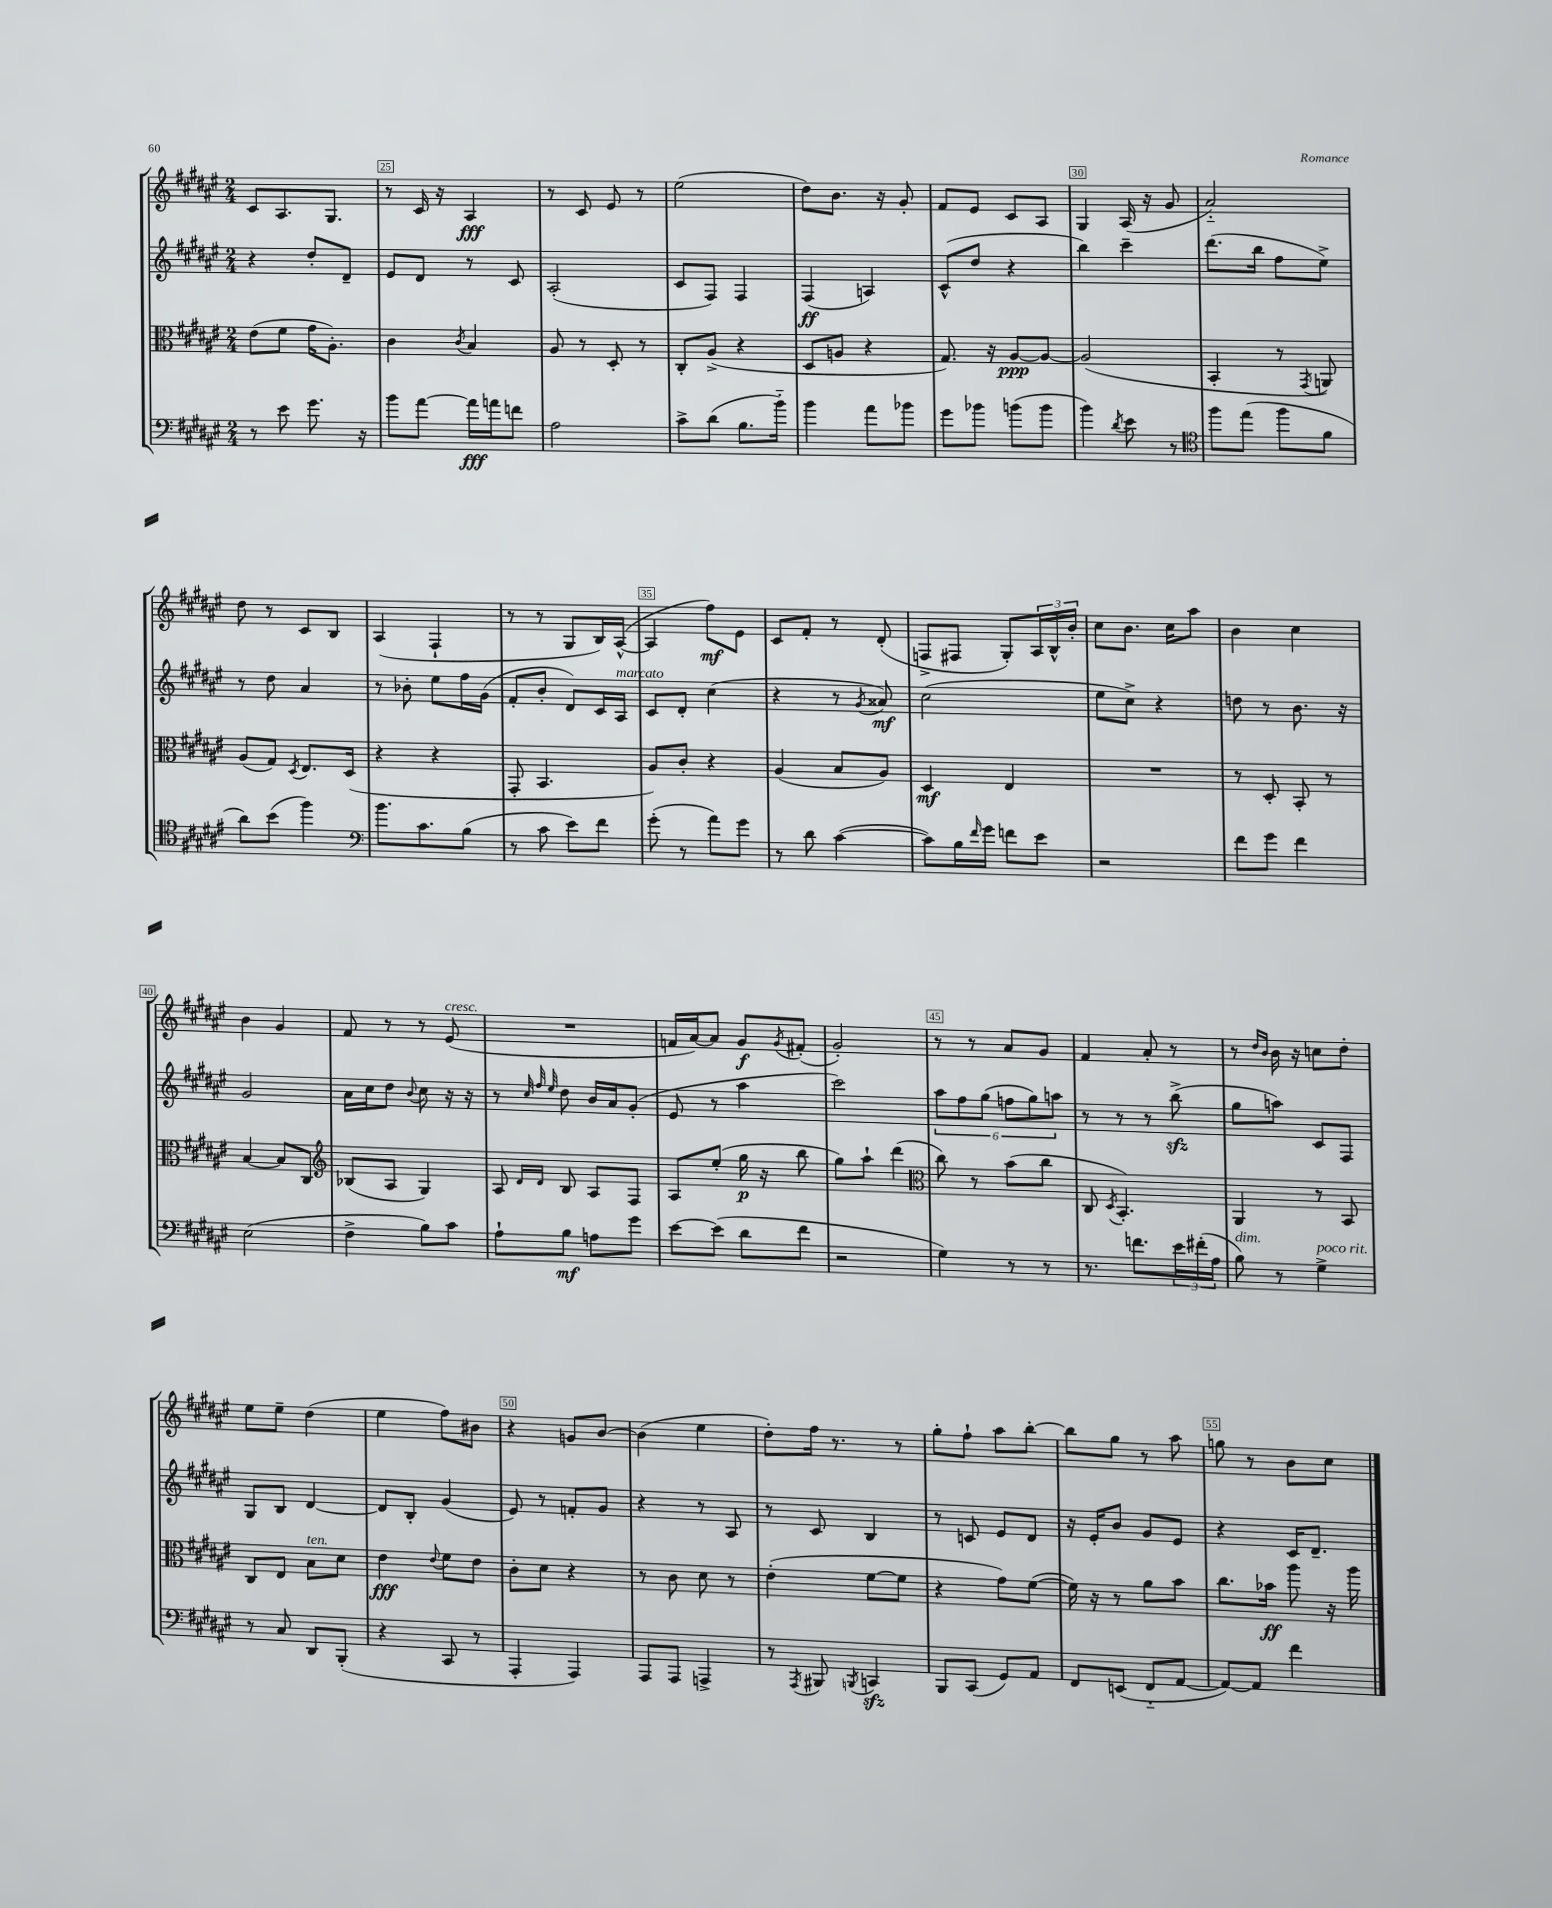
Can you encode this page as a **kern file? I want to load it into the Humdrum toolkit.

**kern	**kern	**kern	**kern
*staff4	*staff3	*staff2	*staff1
*clefF4	*clefC3	*clefG2	*clefG2
*k[f#c#g#d#a#e#]	*k[f#c#g#d#a#e#]	*k[f#c#g#d#a#e#]	*k[f#c#g#d#a#e#]
*M2/4	*M2/4	*M2/4	*M2/4
8r	(8e#	4r	8c#
8e#	8f#	.	8.A#
8.g#	16g#	8dd#'	.
.	8.A#')	.	8.G#
.	.	8d#~	.
16r	.	.	.
=	=	=	=
8b	4c#	8e#	8r
[8a#	.	8d#	16c#
.	.	.	16r
.	8qc#	.	.
16a#]	4B	8r	4A#
16a	.	.	.
8f	.	8c#	.
=	=	=	=
2A#	8A#	(2A#'	8r
.	8r	.	8c#
.	8D#'	.	8e#
.	8r	.	8r
=	=	=	=
8c#^	8C#'	8c#	(2ee#
(8d#	(8A#^	8F#)	.
8.B	4r	4F#	.
16b'~)	.	.	.
=	=	=	=
4b	8D#	(4F#	8dd#)
.	8A	.	8.b
8a#	4r	4A)	.
.	.	.	16r
8b-	.	.	8g#'
=	=	=	=
8g#	8.G#)	(8c#^^	8f#
8b-	.	8dd#	8e#
.	16r	.	.
(8b	[8A#	4r	8c#
8b	8A#_	.	8A#
=	=	=	=
4b)	(2A#]	4bb)	4G#
8qd#	.	.	.
8e#	.	4ccc#~	(16A#
.	.	.	16r
8r	.	.	8g#
=	=	=	=
*clefC4	*	*	*
8ff#	4BB'	(8.ddd#	2a#'~)
(8ee#	.	.	.
.	.	16bb	.
8ff#	8r	8ff#	.
.	8qGG#	.	.
8f#	8AA)	8ee#^)	.
=	=	=	=
8a#)	(8A#	8r	8dd#
(8b	8G#)	8dd#	8r
.	8qD#	.	.
4ff#)	8.E#	4a#	8c#
.	.	.	8B
.	(16D#	.	.
=	=	=	=
*clefF4	*	*	*
8.b	4r	8r	(4A#
.	.	8b-'	.
8.c#	.	.	.
.	4r	8ee#	4F#`
(8B	.	16ff#	.
.	.	(16g#	.
=	=	=	=
8r	8GG#'	8f#'	8r
8c#	4.BB	8b'	8r
8e#)	.	8d#)	8G#
8f#	.	16c#	16B)
.	.	16A#	([16A#^^
=	=	=	=
(8g#'	8A#)	8c#	4A#]
8r	8c#'	8d#'	.
8a#)	4r	(4cc#	8ff#)
8g#	.	.	8e#
=	=	=	=
8r	(4A#	4r	8c#
8d#	.	.	8f#'
([4c#	8B	8r	8r
.	.	8qg#	.
.	8A#)	8a##)	(8d#'
=	=	=	=
8c#])	4D#	(2cc#	8F^
16B	.	.	8F#
16qqf#	.	.	.
16g#	.	.	.
8f	4E#	.	8G#')
8e#	.	.	24A#
.	.	.	24B^^
.	.	.	24b'
=	=	=	=
2r	2r	8ee#	8cc#
.	.	8cc#^)	8.b
.	.	4r	.
.	.	.	16cc#
.	.	.	8aa#
=	=	=	=
8f#	8r	8dd	4b
8g#	8D#'	8r	.
4f#	8BB'	8.b	4cc#
.	8r	.	.
.	.	16r	.
=	=	=	=
(2E#	[4B	2g#	4b
.	8B]	.	4g#
.	8C#	.	.
=	=	=	=
*	*clefG2	*	*
4F#^	(8B-	16a#	8f#
.	.	16cc#	.
.	8A#	8dd#	8r
.	.	8qqb	.
8B)	4G#)	8cc#	8r
8c#	.	16r	(8e#
.	.	16r	.
=	=	=	=
8A#`	8A#	8r	2r
.	.	32qqcc#	.
.	16qqd#	32qqff#	.
.	16qqd#	32qqee#	.
8B	8B	8dd#	.
8A	8A#	16b	.
.	.	16a#	.
8g#	8F#	(8g#'	.
=	=	=	=
[8e#	8A#	8e#	16f
.	.	.	[16a#)
(8e#]	(8ee#'	8r	8a#]
8d#	16gg#	4aa#	8g#
.	16r	.	.
.	.	.	8qg#
8f#	8bb	.	(8f#'
=	=	=	=
2r	8gg#)	2ccc#)	2g#')
.	8aa#`	.	.
.	(4ddd#	.	.
=	=	=	=
*	*clefC3	*	*
4G#)	8cc#)	12aa#	8r
.	.	12ff#	.
.	8r	.	8r
.	.	(12gg#	.
8r	(8b	12ff	8a#
.	.	12gg#)	.
8r	8cc#	.	8g#
.	.	12aa	.
=	=	=	=
8.r	8C#	8r	4f#
.	8qD#	.	.
.	4.BB')	8r	.
8.f	.	.	.
.	.	8r	8a#'
24e#	.	(8bb^	8r
(24f#'	.	.	.
24A#	.	.	.
=	=	=	=
8B)	4AA#	8gg#	8r
.	.	.	16qqdd#
.	.	.	16qqb
8r	.	8aa)	16b
.	.	.	16r
4G#^	8r	8c#	8cc
.	8BB	8F#	8dd#'
=	=	=	=
8r	8C#	8G#	8ee#
8C#	8E#	8B	8ee#~
8DD#	8B	[4d#	(4dd#
(8BBB'	8d#	.	.
=	=	=	=
4r	4e#	8d#]	4ee#
.	.	8B'	.
.	8qqe#	.	.
8CC#	8f#	(4g#	8ff#)
8r	8e#	.	8b#
=	=	=	=
4AAA#'	8c#'	8e#)	4r
.	8d#	8r	.
4AAA#)	4r	8f'	8g
.	.	8g#	[8b
=	=	=	=
8AAA#	8r	4r	(4b]
8AAA#	8c#	.	.
4AAA^	8d#	8r	4ee#
.	8r	8A#	.
=	=	=	=
8r	(4e#'	8r	8dd#')
8qAAA#	.	.	.
8BBB#	.	8c#	16ff#
.	.	.	8.r
8qBBB	.	.	.
4CC	[8f#	4B	.
.	8f#]	.	8r
=	=	=	=
8BBB	4r	8r	8gg#'
(8CC#	.	8c	8ff#`
8GG#)	8g#)	8e#	8aa#
8AA#	([8f#	8d#	[8bb'
=	=	=	=
8FF#	16f#])	16r	8bb]
.	16r	16e#'	.
(8EE	8r	8b	8gg#
8FF#'~	8a#	8g#	8r
[8AA#	8b	8e#	8aa#
=	=	=	=
8AA#_)	8.cc#	4r	8gg
8AA#]	.	.	8r
.	16b-	.	.
4f#	8aa#	16c#	8b
.	.	8.d#~	.
.	16r	.	8cc#
.	16aa#	.	.
==	==	==	==
*-	*-	*-	*-
